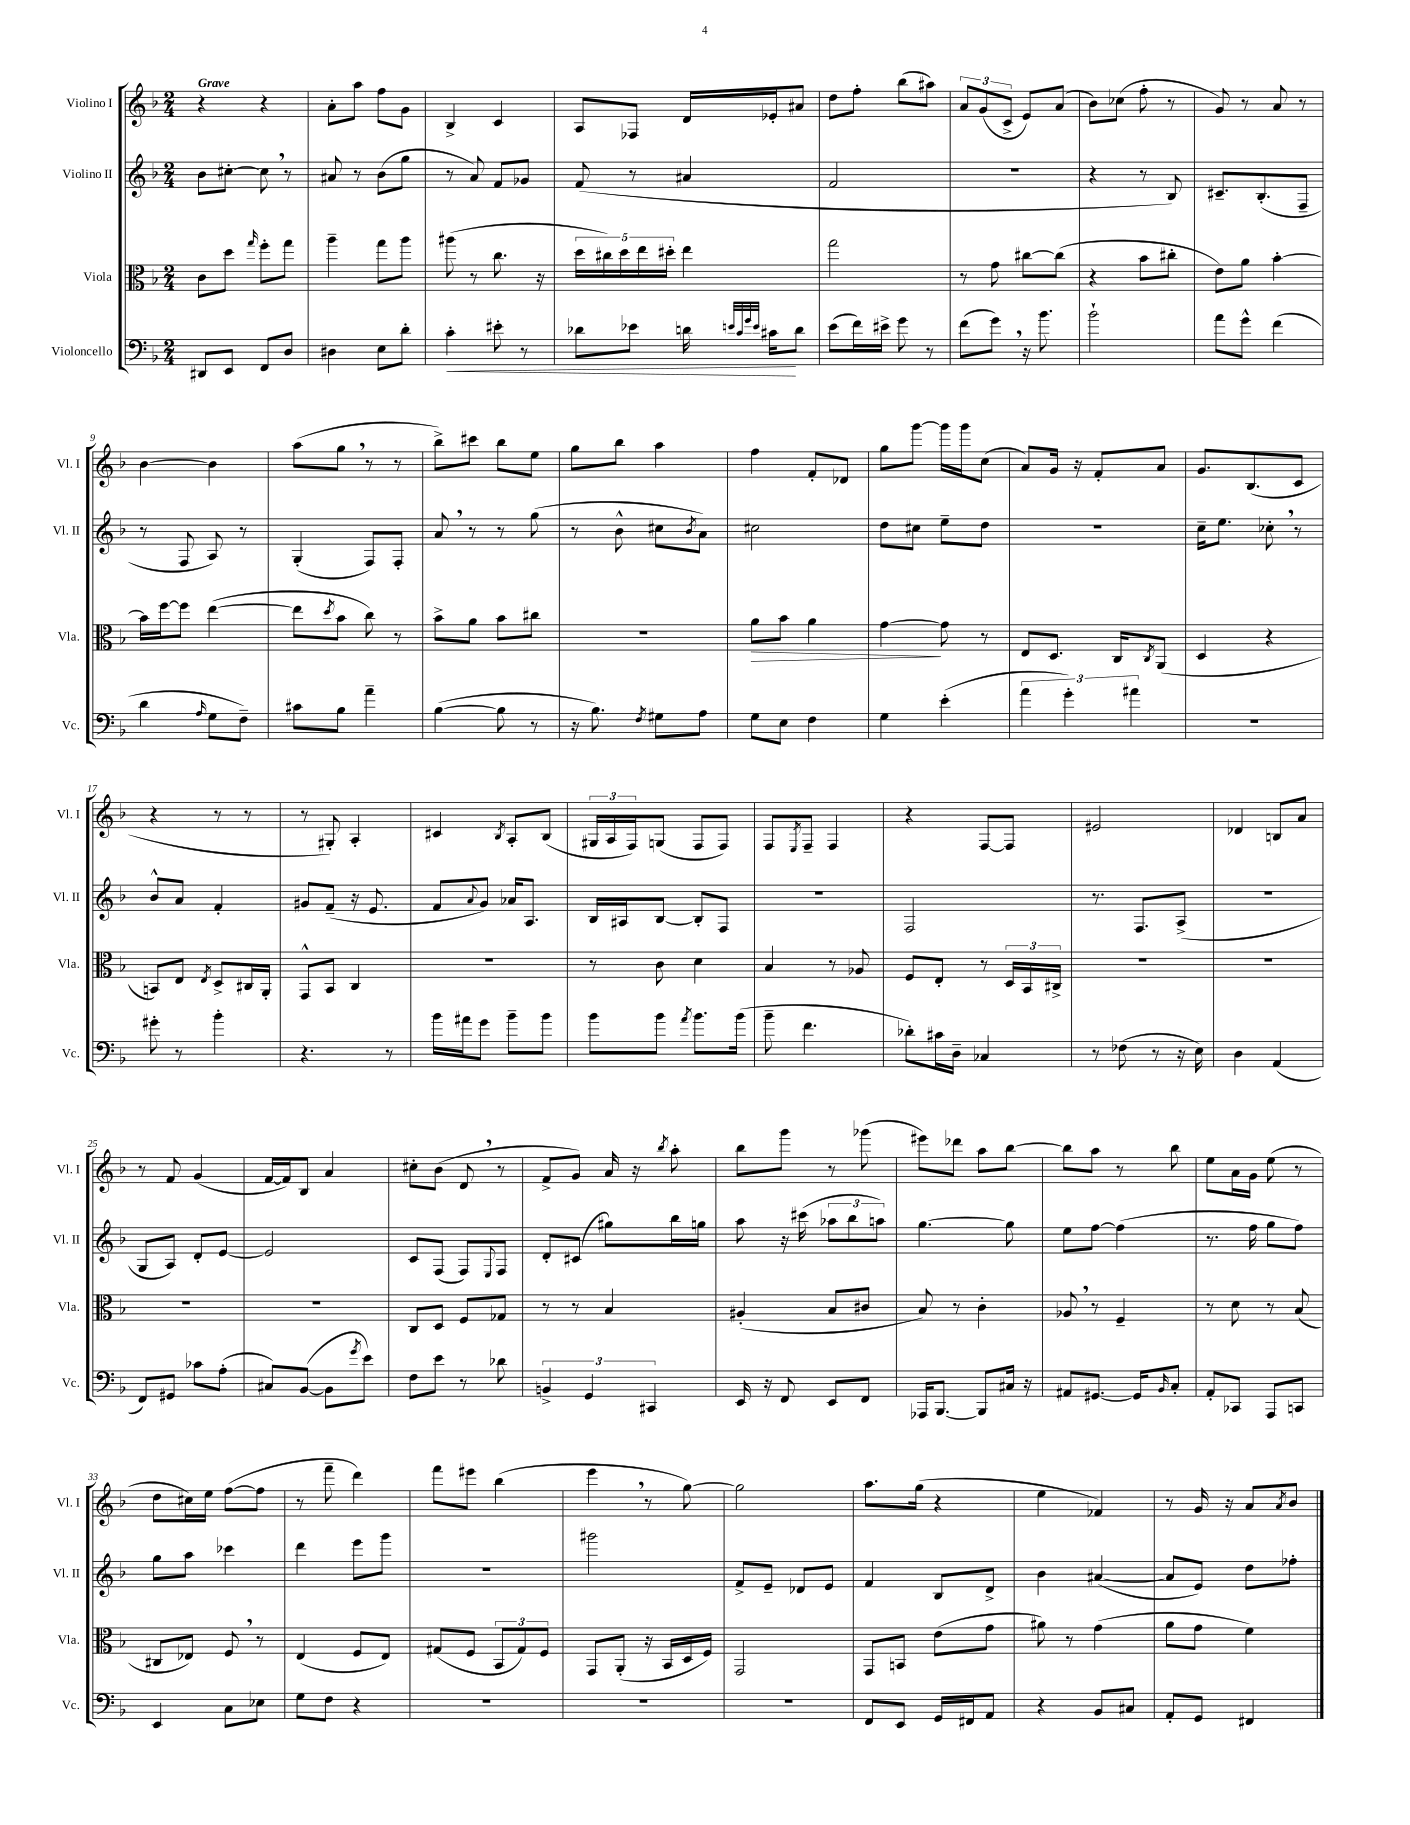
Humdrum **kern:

**kern	**dynam	**kern	**dynam	**kern	**kern
*part4	*part4	*part3	*part3	*part2	*part1
*staff4	*staff4	*staff3	*staff3	*staff2	*staff1
*I"Violoncello	*	*I"Viola	*	*I"Violino II	*I"Violino I
*I'Vc.	*	*I'Vla.	*	*I'Vl. II	*I'Vl. I
*clefF4	*	*clefC3	*	*clefG2	*clefG2
*k[b-]	*	*k[b-]	*	*k[b-]	*k[b-]
*M2/4	*	*M2/4	*	*M2/4	*M2/4
=1	=1	=1	=1	=1	=1
!	!	!	!	!	!LO:TX:a:B:t=Grave
8DD#X/L	.	8c\L	.	8b-\L	4r
8EE/J	.	8dd\J	.	[8cc#X'\J	.
.	.	16qqgg/	.	.	.
8FF/L	.	8ff'\L	.	8cc#,\]	4r
8D/J	.	8gg\J	.	8r	.
=2	=2	=2	=2	=2	=2
4D#X\	.	4aa~\	.	8a#X/	8a'\L
.	.	.	.	8r	8aa\J
8E\L	.	8gg\L	.	(8b-\L	8ff\L
8d'\J	.	8aa\J	.	8gg\J	8g\J
=3	=3	=3	=3	=3	=3
!	!LO:HP:b	!	!	!	!
4c'\	<	(8aa#X\	.	8r	4B-^/
.	.	8r	.	8a/)	.
8e#X'\	.	8.cc\	.	8f/L	4c/
8r	.	.	.	8g-X/J	.
.	.	16r	.	.	.
=4	=4	=4	=4	=4	=4
8d-X\L	.	20dd\LL	.	(8f/	8A/L
.	.	20cc#X\)	.	.	.
.	.	20dd\	.	.	.
8e-X\J	.	.	.	8r	8F-X/J
.	.	20ee\	.	.	.
.	.	20dd#X'\JJ	.	.	.
16dn\	.	4ee\	.	4a#X/	16d/LL
32qqen/LLL	.	.	.	.	.
32qqc/	.	.	.	.	.
32qqg/	.	.	.	.	.
32qqe/JJJ	.	.	.	.	.
16c#X\KL	.	.	.	.	16e-X'/J
8d\J	[	.	.	.	8a#X/J
=5	=5	=5	=5	=5	=5
(8e\L	.	2gg\	.	2f/	8dd\L
16f\L)	.	.	.	.	8ff'\J
16e#X^\JJ	.	.	.	.	.
8g\	.	.	.	.	(8bb-\L
8r	.	.	.	.	8aa#X\J)
=6	=6	=6	=6	=6	=6
(8f\L	.	8r	.	2r	12a/L
.	.	.	.	.	(12g/
8g,\J)	.	8g\	.	.	.
.	.	.	.	.	12c^/J
16r	.	[8cc#X\L	.	.	8e/L)
8.b-\	.	.	.	.	.
.	.	(8cc#\J]	.	.	(8a/J
=7	=7	=7	=7	=7	=7
2b-`\	.	4r	.	4r	8b-\L)
.	.	.	.	.	(8cc-X\J
.	.	8b-\L	.	8r	8ff'\
.	.	8cc#X'\J	.	8B-/)	8r
=8	=8	=8	=8	=8	=8
8a\L	.	8e\L)	.	8.c#X~/L	8g/)
8g^^\J	.	8a\J	.	.	8r
.	.	.	.	(8.B-'/	.
(4f\	.	[4b-'\	.	.	8a/
.	.	.	.	8F~/J	8r
!!LO:LB:g=z
=9	=9	=9	=9	=9	=9
4d\	.	16b-\LL]	.	8r	[4b-\
.	.	[16ff\J	.	.	.
.	.	8ff\J]	.	8F/	.
16qqA/	.	.	.	.	.
8G\L	.	([4ee\	.	8A/)	4b-\]
8F~\J)	.	.	.	8r	.
=10	=10	=10	=10	=10	=10
8c#X\L	.	8ee\L]	.	(4G'/	(8aa\L
.	.	8qdd/	.	.	.
8B-\J	.	8b-\J	.	.	8gg,\J
4a~\	.	8cc\)	.	8F/L)	8r
.	.	8r	.	8F'/J	8r
=11	=11	=11	=11	=11	=11
([4B-\	.	8b-^\L	.	8a,/	8bb-^\L)
.	.	8a\J	.	8r	8ccc#X\J
8B-\]	.	8b-\L	.	8r	8bb-\L
8r	.	8cc#X\J	.	(8gg\	8ee\J
=12	=12	=12	=12	=12	=12
16r	.	2r	.	8r	8gg\L
8.B-\)	.	.	.	.	.
.	.	.	.	8b-^^\	8bb-\J
8qF/	.	.	.	.	.
8G#X\L	.	.	.	8cc#X\L	4aa\
.	.	.	.	8qb-/	.
8A\J	.	.	.	8a\J)	.
=13	=13	=13	=13	=13	=13
!	!	!	!LO:HP:b	!	!
8G\L	.	8a\L	>	2cc#X\	4ff\
8E\J	.	8b-\J	.	.	.
4F\	.	4a\	.	.	8f'/L
.	.	.	.	.	8d-X/J
=14	=14	=14	=14	=14	=14
4G\	.	[4g\	.	8dd\L	8gg\L
.	.	.	.	8cc#X\J	[8ggg\J
(4e'\	.	8g\]	]	8ee~\L	16ggg\LL]
.	.	.	.	.	16ggg\J
.	.	8r	.	8dd\J	(8cc\J
=15	=15	=15	=15	=15	=15
6a\	.	8E/L	.	2r	8a/L)
.	.	8.D/J	.	.	16g/Jk
6g'\)	.	.	.	.	.
.	.	.	.	.	16r
.	.	.	.	.	8f'/L
.	.	16C/KL	.	.	.
6a#X\	.	.	.	.	.
.	.	8qC/	.	.	.
.	.	(8AA/J	.	.	8a/J
=16	=16	=16	=16	=16	=16
2r	.	4D/	.	16cc~\KL	8.g/L
.	.	.	.	8.ee\J	.
.	.	.	.	.	(8.B-/
.	.	4r	.	8cc-X',\	.
.	.	.	.	8r	8c/J
!!LO:LB:g=z
=17	=17	=17	=17	=17	=17
8g#X'\	.	8BBn/L)	.	8b-^^/L	4r
8r	.	8E/J	.	8a/J	.
.	.	8qE/	.	.	.
4b-'\	.	8D^/L	.	4f'/	8r
.	.	16C#X/L	.	.	8r
.	.	16AA'/JJ	.	.	.
=18	=18	=18	=18	=18	=18
4.r	.	8GG^^/L	.	8g#X/L	8r
.	.	8BB-/J	.	(8f~/J	8G#X'/)
.	.	4C/	.	16r	4A'/
.	.	.	.	8.e/	.
8r	.	.	.	.	.
=19	=19	=19	=19	=19	=19
16b-\LL	.	2r	.	8f/L	4c#X/
16a#X\J	.	.	.	.	.
.	.	.	.	8qqa/	.
8g\J	.	.	.	8g/J)	.
.	.	.	.	.	8qB-/
8b-~\L	.	.	.	16a-X/KL	8A'/L
.	.	.	.	8.A/J	.
8b-\J	.	.	.	.	(8B-/J
=20	=20	=20	=20	=20	=20
8b-\L	.	8r	.	16B-/LL	24G#X/LL
.	.	.	.	.	24A/
.	.	.	.	16A#X/J	.
.	.	.	.	.	24F/J)
8b-\J	.	8c\	.	[8B-/J	(8Gn/J
8qa/	.	.	.	.	.
8.b-\L	.	4d\	.	8B-'/L]	8F/L
.	.	.	.	8F/J	8F/J)
(16b-\Jk	.	.	.	.	.
=21	=21	=21	=21	=21	=21
8b-~\	.	4B-/	.	2r	8F/L
.	.	.	.	.	8qE/
4.f\	.	.	.	.	8F~/J
.	.	8r	.	.	4F/
.	.	8A-X/	.	.	.
=22	=22	=22	=22	=22	=22
8d-X'\L)	.	8F/L	.	2F/	4r
16c#X\L	.	8E'/J	.	.	.
16D~\JJ	.	.	.	.	.
4C-X/	.	8r	.	.	[8F/L
.	.	24D/LL	.	.	8F/J]
.	.	24BB-/	.	.	.
.	.	24C#X^/JJ	.	.	.
=23	=23	=23	=23	=23	=23
8r	.	2r	.	8.r	2e#X/
(8F-X\	.	.	.	.	.
.	.	.	.	8.F/L	.
8r	.	.	.	.	.
16r	.	.	.	(8A^/J	.
16E\)	.	.	.	.	.
=24	=24	=24	=24	=24	=24
4D\	.	2r	.	2r	4d-X/
(4AA/	.	.	.	.	8Bn/L
.	.	.	.	.	8a/J
!!LO:LB:g=z
=25	=25	=25	=25	=25	=25
8FF/L)	.	2r	.	8G/L	8r
8GG#X/J	.	.	.	8A/J)	8f/
8c-X\L	.	.	.	8d'/L	(4g/
(8A'\J	.	.	.	[8e/J	.
=26	=26	=26	=26	=26	=26
8C#X/L)	.	2r	.	2e/]	[16f/LL
.	.	.	.	.	16f/J])
([8BB-/J	.	.	.	.	8B-/J
8BB-\L]	.	.	.	.	4a/
8qg/	.	.	.	.	.
8e\J)	.	.	.	.	.
=27	=27	=27	=27	=27	=27
8F\L	.	8C/L	.	8c/L	8cc#X'\L
8e\J	.	8D/J	.	(8F/J	(8b-\J
8r	.	8F/L	.	8F/L)	8d,/
.	.	.	.	8qqE/	.
8d-X\	.	8G-X/J	.	8F/J	8r
=28	=28	=28	=28	=28	=28
6BBn^/	.	8r	.	8d'/L	8f^/L
.	.	8r	.	(8c#X/J	8g/J)
6GG/	.	.	.	.	.
.	.	4B-/	.	8gg#X\L)	16a/
.	.	.	.	.	16r
6CC#X/	.	.	.	.	.
.	.	.	.	.	8qbb-/
.	.	.	.	16bb-\L	8aa'\
.	.	.	.	16ggn\JJ	.
=29	=29	=29	=29	=29	=29
16EE/	.	(4A#X'/	.	8aa\	8bb-\L
16r	.	.	.	.	.
8FF/	.	.	.	16r	8ggg\J
.	.	.	.	(16ccc#X\	.
8EE/L	.	8B-/L	.	12aa-X\L	8r
.	.	.	.	12bb-\	.
8FF/J	.	8c#X/J	.	.	(8ggg-X\
.	.	.	.	12aan\J)	.
=30	=30	=30	=30	=30	=30
16AAA-X/KL	.	8B-/)	.	[4.gg\	8eee#X\L)
[8.BBB-/J	.	.	.	.	.
.	.	8r	.	.	8ddd-X\J
8BBB-/L]	.	4c'\	.	.	8aa\L
16C#X/Jk	.	.	.	8gg\]	[8bb-\J
16r	.	.	.	.	.
=31	=31	=31	=31	=31	=31
8AA#X/L	.	8A-X,/	.	8ee\L	8bb-\L]
[8.GG#X/J	.	8r	.	[8ff\J	8aa\J
.	.	4F~/	.	(4ff\]	8r
16GG#/KL]	.	.	.	.	.
16qqBB-/	.	.	.	.	.
8C'/J	.	.	.	.	8bb-\
=32	=32	=32	=32	=32	=32
8AA'/L	.	8r	.	8.r	8ee\L
8CC-X/J	.	8d\	.	.	16a\L
.	.	.	.	16ff\	16g\JJ
8AAA/L	.	8r	.	8gg\L	(8ee\
8CCn/J	.	(8B-/	.	8ff\J)	8r
!!LO:LB:g=z
=33	=33	=33	=33	=33	=33
4EE/	.	8C#X/L	.	8gg\L	8dd\L
.	.	8E-X/J)	.	8aa\J	16cc#X\L)
.	.	.	.	.	16ee\JJ
8C\L	.	8F,/	.	4ccc-X\	([8ff\L
8E-X\J	.	8r	.	.	8ff\J]
=34	=34	=34	=34	=34	=34
8G\L	.	(4E/	.	4ddd\	8r
8F\J	.	.	.	.	8fff~\
4r	.	8F/L	.	8eee\L	4ddd\)
.	.	8E/J)	.	8ggg\J	.
=35	=35	=35	=35	=35	=35
2r	.	(8G#X/L	.	2r	8fff\L
.	.	8F/J	.	.	8eee#X\J
.	.	12BB-/L	.	.	(4bb-\
.	.	12G#/)	.	.	.
.	.	12F/J	.	.	.
=36	=36	=36	=36	=36	=36
2r	.	8GG/L	.	2ggg#X\	4eee,\
.	.	(8AA'/J	.	.	.
.	.	16r	.	.	8r
.	.	16BB-/LL	.	.	.
.	.	16D/	.	.	[8gg\)
.	.	16F/JJ)	.	.	.
=37	=37	=37	=37	=37	=37
2r	.	2GG/	.	8f^/L	2gg\]
.	.	.	.	8e~/J	.
.	.	.	.	8d-X/L	.
.	.	.	.	8e/J	.
=38	=38	=38	=38	=38	=38
8FF/L	.	8GG/L	.	4f/	8.aa\L
8EE/J	.	8BBn/J	.	.	.
.	.	.	.	.	(16gg\Jk
16GG/LL	.	(8e\L	.	8B-/L	4r
16FF#X/J	.	.	.	.	.
8AA/J	.	8g\J	.	8d^/J	.
=39	=39	=39	=39	=39	=39
4r	.	8a#X\)	.	4b-\	4ee\
.	.	8r	.	.	.
8BB-/L	.	(4g\	.	([4a#X/	4f-X/)
8C#X/J	.	.	.	.	.
=40	=40	=40	=40	=40	=40
8AA'/L	.	8a\L	.	8a#/L]	8r
8GG/J	.	8g\J	.	8e/J)	16g/
.	.	.	.	.	16r
4FF#X/	.	4f\)	.	8dd\L	8a/L
.	.	.	.	.	8qa/
.	.	.	.	8ff-X'\J	8b-/J
==	==	==	==	==	==
*-	*-	*-	*-	*-	*-
